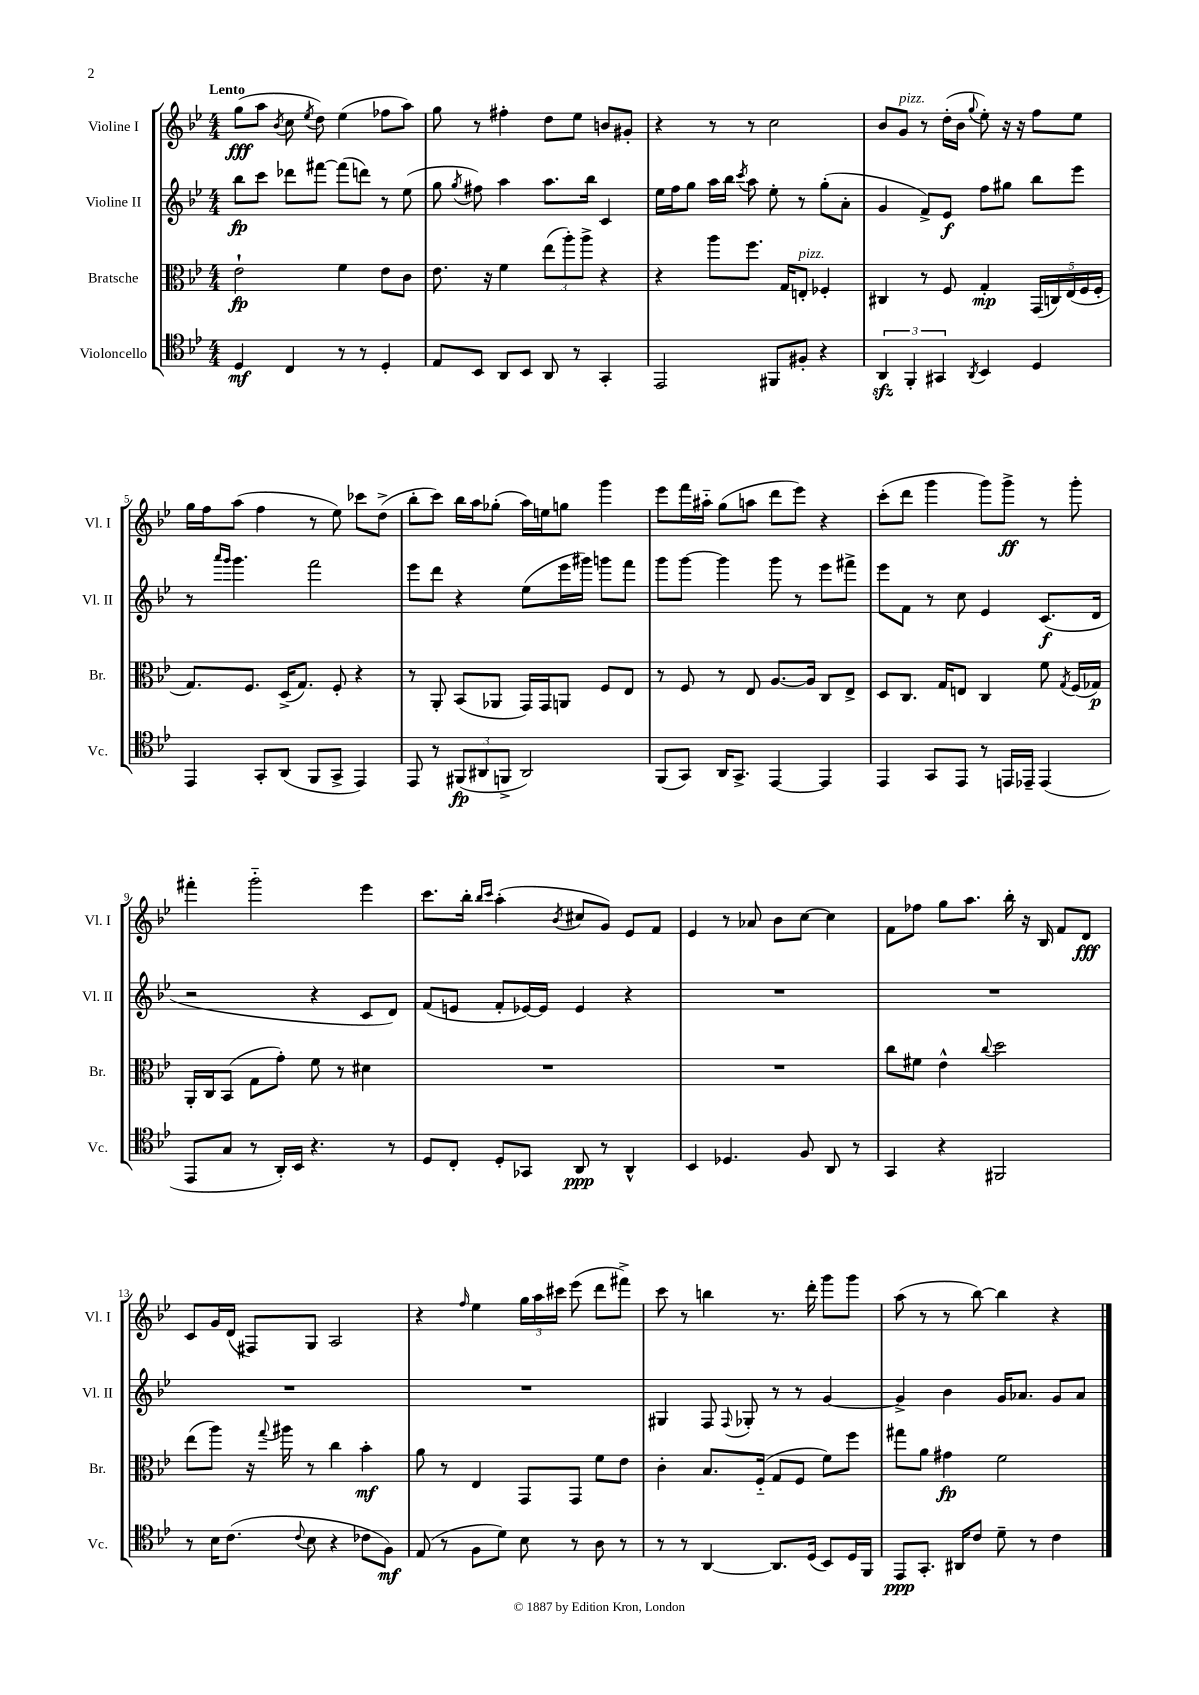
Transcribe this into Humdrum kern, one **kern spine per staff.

**kern	**kern	**kern	**kern
*staff4	*staff3	*staff2	*staff1
*clefC4	*clefC3	*clefG2	*clefG2
*k[b-e-]	*k[b-e-]	*k[b-e-]	*k[b-e-]
*M4/4	*M4/4	*M4/4	*M4/4
4D	2e-`	8bb-	(8gg
.	.	8ccc	8aa
.	.	.	8qb-
4C	.	8ddd-	8cc
.	.	.	8qee-
.	.	[8fff#	8dd)
8r	4f	(8fff#]	(4ee-
8r	.	8ddd)	.
4D'	8e-	8r	8ff-
.	8c	(8ee-	8aa)
=	=	=	=
8E-	8.e-	8gg	8gg
.	.	8qgg	.
8BB-	.	8ff#)	8r
.	16r	.	.
8AA	4f	4aa	4ff#'
8BB-	.	.	.
8AA	(12ee-	8.aa	8dd
.	12aa')	.	.
8r	.	.	8ee-
.	12aa^	.	.
.	.	16bb-	.
4GG'	4r	4c	8b
.	.	.	8g#'
=	=	=	=
2EE-	4r	16ee-	4r
.	.	16ff	.
.	.	8gg	.
.	8aa	16aa	8r
.	.	16bb-	.
.	.	8qccc	.
.	8.ff	8aa	8r
8FF#	.	8ee-'	2cc
.	16G	.	.
8F#'	8E'	8r	.
4r	4F-'	(8gg'	.
.	.	8a'	.
=	=	=	=
6AA	4C#	4g	8b-
.	.	.	8g
6FF'	.	.	.
.	8r	8f^)	8r
6GG#	.	.	.
.	8F	8e-	(16dd'
.	.	.	16b-
8qAA	.	.	8qqgg
4BB-	4G'	8ff	8ee-')
.	.	8gg#	16r
.	.	.	16r
4D	(20GG	8bb-	8ff
.	20C)	.	.
.	(20E-	.	.
.	.	8eee-	8ee-
.	20F	.	.
.	20F'	.	.
=	=	=	=
4EE-	8.G)	8r	16gg
.	.	.	16ff
.	.	16qqaaa	.
.	.	16qqggg	.
.	.	4.ggg	(8aa
.	8.F	.	.
8GG'	.	.	4ff
(8AA	(16D^	.	.
.	8.G)	.	.
8FF	.	2fff	8r
8GG^	8F'	.	8ee-)
4EE-)	4r	.	8ccc-
.	.	.	(8dd^
=	=	=	=
8EE-	8r	8eee-	8bb-'
8r	8AA'	8ddd	8ccc)
(12FF#	(8BB-	4r	16bb-
.	.	.	16aa
12AA#	.	.	.
.	8AA-	.	(8gg-'
12FF^	.	.	.
2AA#)	16GG)	(8ee-	16aa)
.	16GG	.	16ee
.	8AA	16eee-	8gg
.	.	16ggg#)	.
.	8F	8ggg	4ggg
.	8E-	8fff	.
=	=	=	=
(8FF	8r	8ggg	8eee-
8GG)	8F	[8ggg	16fff
.	.	.	16aa#'~
16AA	8r	4ggg]	(8gg
8.GG^	.	.	.
.	8E-	.	8aa
[4EE-	[8.A	8ggg	8ddd
.	.	8r	8eee-)
.	16A]	.	.
4EE-]	8C	8eee-	4r
.	8E-^	8fff#^	.
=	=	=	=
4EE-	8D	8eee-	(8ccc'
.	8.C	8f	8ddd
8GG	.	8r	4ggg
.	16G	.	.
8EE-	8E	8cc	.
8r	4C	4e-	8ggg)
16EE	.	.	8ggg^
16EE-~	.	.	.
(4EE-	8f	(8.c	8r
.	8qG	.	.
.	(16F	.	8ggg'
.	16G-)	16d	.
=	=	=	=
8EE-	16AA'	2r	4fff#'
.	16C	.	.
8G	(8BB-	.	.
8r	8G	.	2ggg'~
16AA')	8g')	.	.
16BB-	.	.	.
4.r	8f	4r	.
.	8r	.	.
.	4d#	8c	4eee-
8r	.	8d)	.
=	=	=	=
8D	1r	(8f	8.ccc
8C'	.	8e	.
.	.	.	16bb-'
.	.	.	16qqbb-
.	.	.	16qqccc
8D'	.	8f'	(4aa'
8GG-	.	[16e-)	.
.	.	16e-]	.
.	.	.	8qb-
8AA	.	4e-	8cc#
8r	.	.	8g)
4AA^^	.	4r	8e-
.	.	.	8f
=	=	=	=
4BB-	1r	1r	4e-
4.D-	.	.	8r
.	.	.	8a-
.	.	.	8b-
8F	.	.	[8cc
8AA	.	.	4cc]
8r	.	.	.
=	=	=	=
4GG	8cc	1r	8f
.	8f#	.	8ff-
4r	4e-^^	.	8gg
.	.	.	8.aa
.	8qqcc	.	.
2FF#	2dd	.	.
.	.	.	16bb-'
.	.	.	16r
.	.	.	16B-
.	.	.	8f
.	.	.	8d
=	=	=	=
8r	(8ee-	1r	8c
16B-	8aa)	.	16g
(8.c	.	.	(16d
.	16r	.	8F#)
.	8qqgg	.	.
.	16aa#	.	.
8qqc	.	.	.
8B-	8r	.	8G
4r	4cc	.	2A
8c-	4b-'	.	.
8F)	.	.	.
=	=	=	=
(8E-	8a	1r	4r
8r	8r	.	.
.	.	.	16qqff
8F	4E-	.	4ee-
8d)	.	.	.
8B-	8GG	.	24gg
.	.	.	24aa
.	.	.	24ccc#
8r	8GG	.	(8eee-
8A	8f	.	8ddd
8r	8e-	.	8fff#^)
=	=	=	=
8r	4c'	4G#	8ccc
8r	.	.	8r
[4AA	8.B-	8F	4bb
.	.	8qqF	.
.	.	8G-'	.
.	(16F'~	.	.
8.AA]	8G	8r	8.r
.	8F	8r	.
(16D	.	.	16ddd'
8BB-)	8f)	[4g	8ggg
16D	8ff	.	8ggg
16FF	.	.	.
=	=	=	=
8EE-	8gg#	4g^]	(8aa
8.GG'	8a	.	8r
.	4g#	4b-	8r
16AA#	.	.	.
8c	.	.	[8bb-)
8d~	2f	16g	4bb-]
.	.	8.a-	.
8r	.	.	.
4c	.	8g	4r
.	.	8a-	.
==	==	==	==
*-	*-	*-	*-
